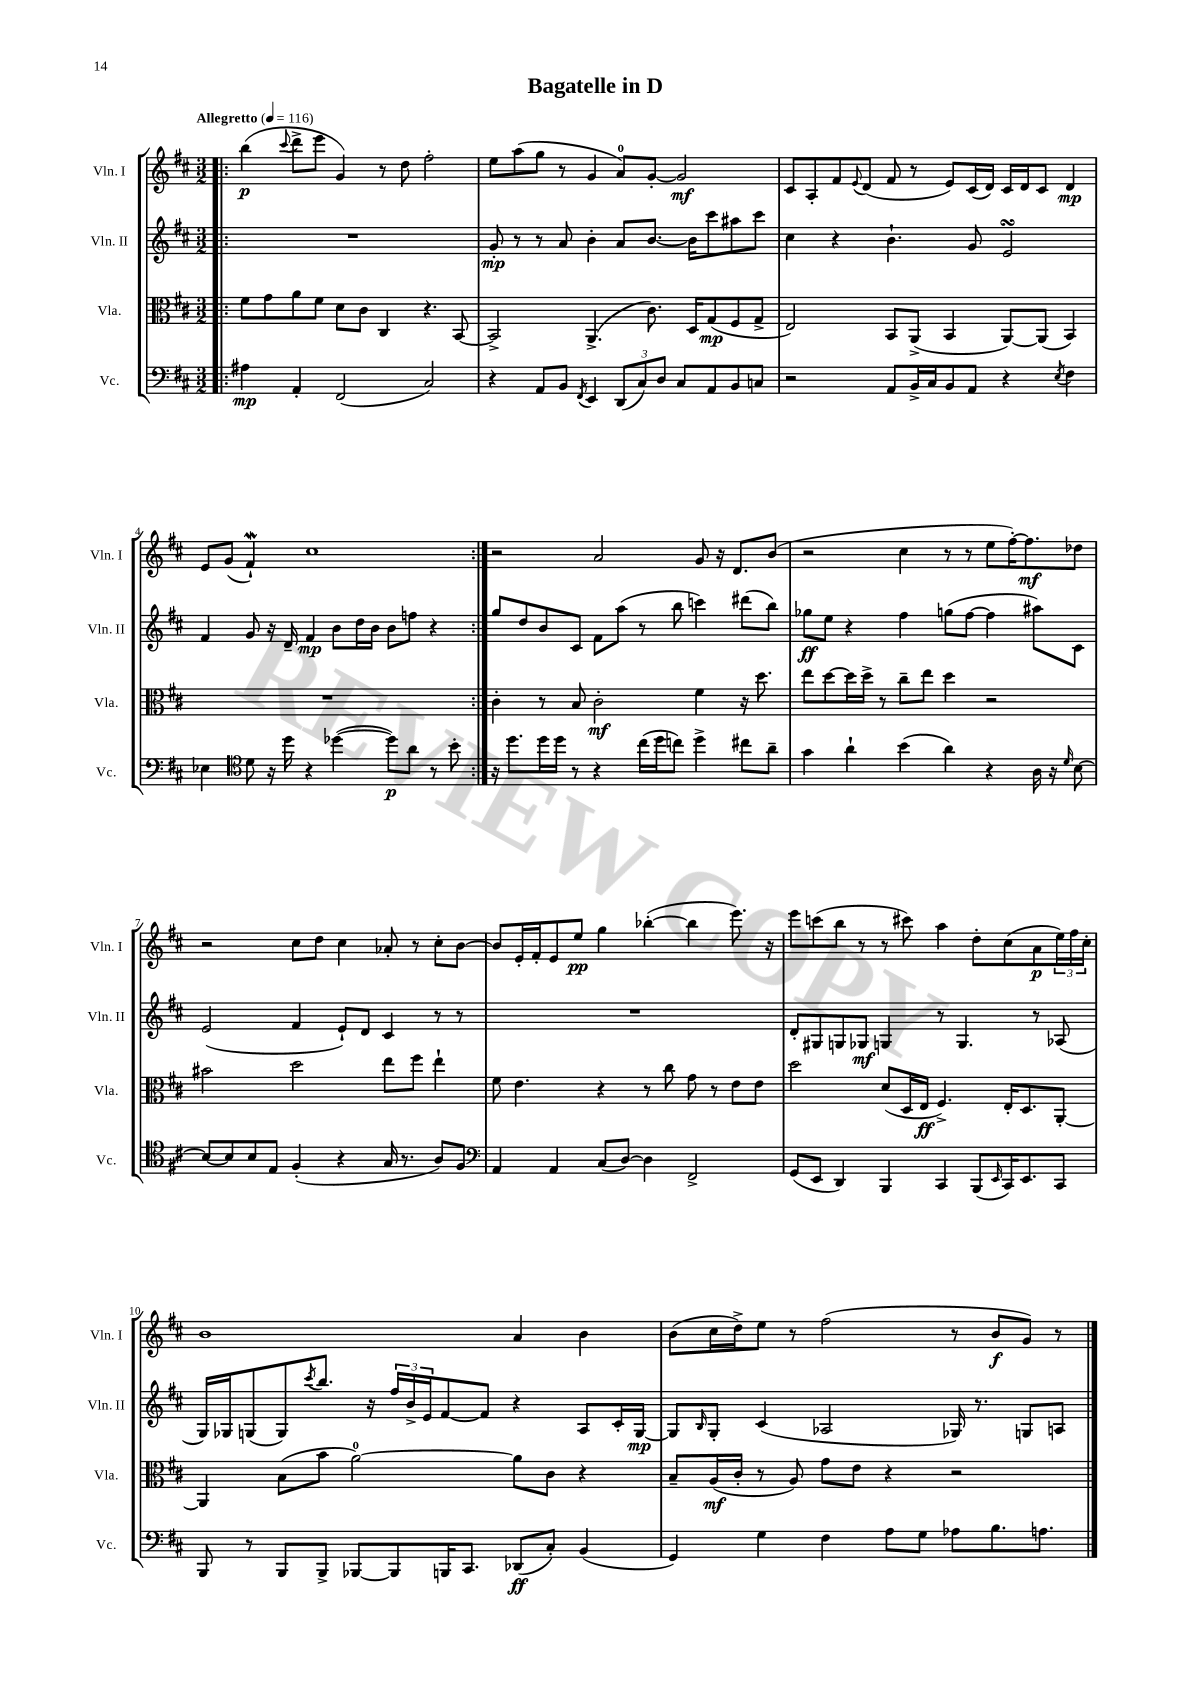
\header { title = "Bagatelle in D" }
<<
\new StaffGroup <<
\new Staff = "s0" \with { instrumentName = "Vln. I" shortInstrumentName = "Vln. I" } {
    \clef treble \key d \major \numericTimeSignature \time 3/2 \tempo "Allegretto" 4 = 116
    \repeat volta 2 { \bar ".|:" b''4\p( \appoggiatura { cis'''8 } d'''8-> e'''8 g'4) r8 d''8 fis''2-. |
    e''8 a''8( g''8 r8 g'4 a'8-0) g'8~-. g'2\mf |
    cis'8 a8-. fis'8 \appoggiatura { e'8 } d'8( fis'8 r8 e'8) cis'16( d'16) cis'16 d'16 cis'8 d'4\mp |
    e'8 g'8( fis'4-!\mordent) cis''1 | }
    r2 a'2 g'8 r16 d'8. b'8( |
    r2 cis''4 r8 r8 e''8 fis''16~-.) fis''8.\mf des''8 |
    r2 cis''8 d''8 cis''4 aes'8-. r8 cis''8-. b'8~ |
    b'8 e'16-. fis'16-. e'8 e''8\pp g''4 bes''4~-.( bes''4 e'''8.) r16 |
    e'''8 c'''8( b''8 r8 r8 cis'''8) a''4 d''8-. cis''8( a'8\p \tuplet 3/2 { e''16) fis''16 cis''16-. } |
    b'1 a'4 b'4 |
    b'8( cis''16 d''16->) e''8 r8 fis''2( r8 b'8\f g'8) r8 \bar "|." |
}
\new Staff = "s1" \with { instrumentName = "Vln. II" shortInstrumentName = "Vln. II" } {
    \clef treble \key d \major \numericTimeSignature \time 3/2
    \repeat volta 2 { \bar ".|:" R1. |
    g'8-.\mp r8 r8 a'8 b'4-. a'8 b'8.~ b'16 cis'''8 ais''8 cis'''8 |
    cis''4 r4 b'4.-! g'8 e'2\turn |
    fis'4 g'8 r16 d'16-- fis'4\mp b'8 d''16 b'16 b'8 f''8 r4 | }
    g''8 d''8 b'8 cis'8 fis'8 a''8( r8 b''8 c'''4) dis'''8( b''8) |
    ges''8\ff e''8 r4 fis''4 g''8( fis''8~ fis''4 ais''8) cis'8 |
    e'2( fis'4 e'8-!) d'8 cis'4 r8 r8 |
    R1. |
    d'8-. gis8 g8 ges8\mf g4 r8 g4. r8 aes8( |
    g16) ges16 g8( g8) \acciaccatura { cis'''8 } b''8. r16 \tuplet 3/2 { fis''16 b'16-> e'16 } fis'8~ fis'8 r4 a8 cis'16-. g16~\mp |
    g8 \grace { b16 } g8-. cis'4( aes2 ges16) r8. g8 a8 \bar "|." |
}
\new Staff = "s2" \with { instrumentName = "Vla." shortInstrumentName = "Vla." } {
    \clef alto \key d \major \numericTimeSignature \time 3/2
    \repeat volta 2 { \bar ".|:" fis'8 g'8 a'8 fis'8 d'8 cis'8 cis4 r4. b,8~ |
    b,2-> a,4.->( cis'8.) d16 g8\mp( fis8 g8-> |
    e2) b,8 a,8->( b,4 a,8~) a,8( b,4) |
    R1. | }
    cis'4-. r8 b8 cis'2-.\mf fis'4 r16 d''8. |
    e''8 d''8~ d''16 d''16-> r8 cis''8-- e''8 d''4 r2 |
    bis'2 d''2 e''8 fis''8 e''4-! |
    fis'8 e'4. r4 r8 cis''8 g'8 r8 e'8 e'8 |
    d''2 d'8( d16 e16\ff fis4.->) e16-. d8. a,8~-. |
    a,4 b8( b'8 a'2-0~) a'8 cis'8 r4 |
    b8-- a16\mf( cis'16-. r8 a8) g'8 e'8 r4 r2 \bar "|." |
}
\new Staff = "s3" \with { instrumentName = "Vc." shortInstrumentName = "Vc." } {
    \clef bass \key d \major \numericTimeSignature \time 3/2
    \repeat volta 2 { \bar ".|:" ais4\mp a,4-. fis,2( cis2) |
    r4 a,8 b,8 \acciaccatura { fis,8 } e,4 \tuplet 3/2 { d,8( cis8) d8 } cis8 a,8 b,8 c8 |
    r2 a,8 b,16-> cis16 b,8 a,8 r4 \acciaccatura { e8 } fis4 |
    ees4 \clef tenor d'8 r16 d''16 r4 des''4~( des''8\p) a'8 r8 b'8-. | }
    r16 d''8. d''16 d''16 r8 r4 cis''16( d''16 c''8) d''4-> cis''8 a'8-- |
    g'4 a'4-! b'4( a'4) r4 a16 r16 \grace { d'16 } b8~ |
    b8~ b8 b8 e8 fis4-.( r4 g16 r8. a8) fis8 |
    \clef bass a,4 a,4 cis8( d8~) d4 fis,2-> |
    g,8( e,8 d,4) b,,4 cis,4 b,,8( \grace { e,16 } cis,16) e,8. cis,8 |
    b,,8 r8 b,,8 b,,8-> bes,,8~ bes,,8 b,,16 cis,8. des,8\ff( cis8-.) b,4( |
    g,4) g4 fis4 a8 g8 aes8 b8. a8. \bar "|." |
}
>>
>>
